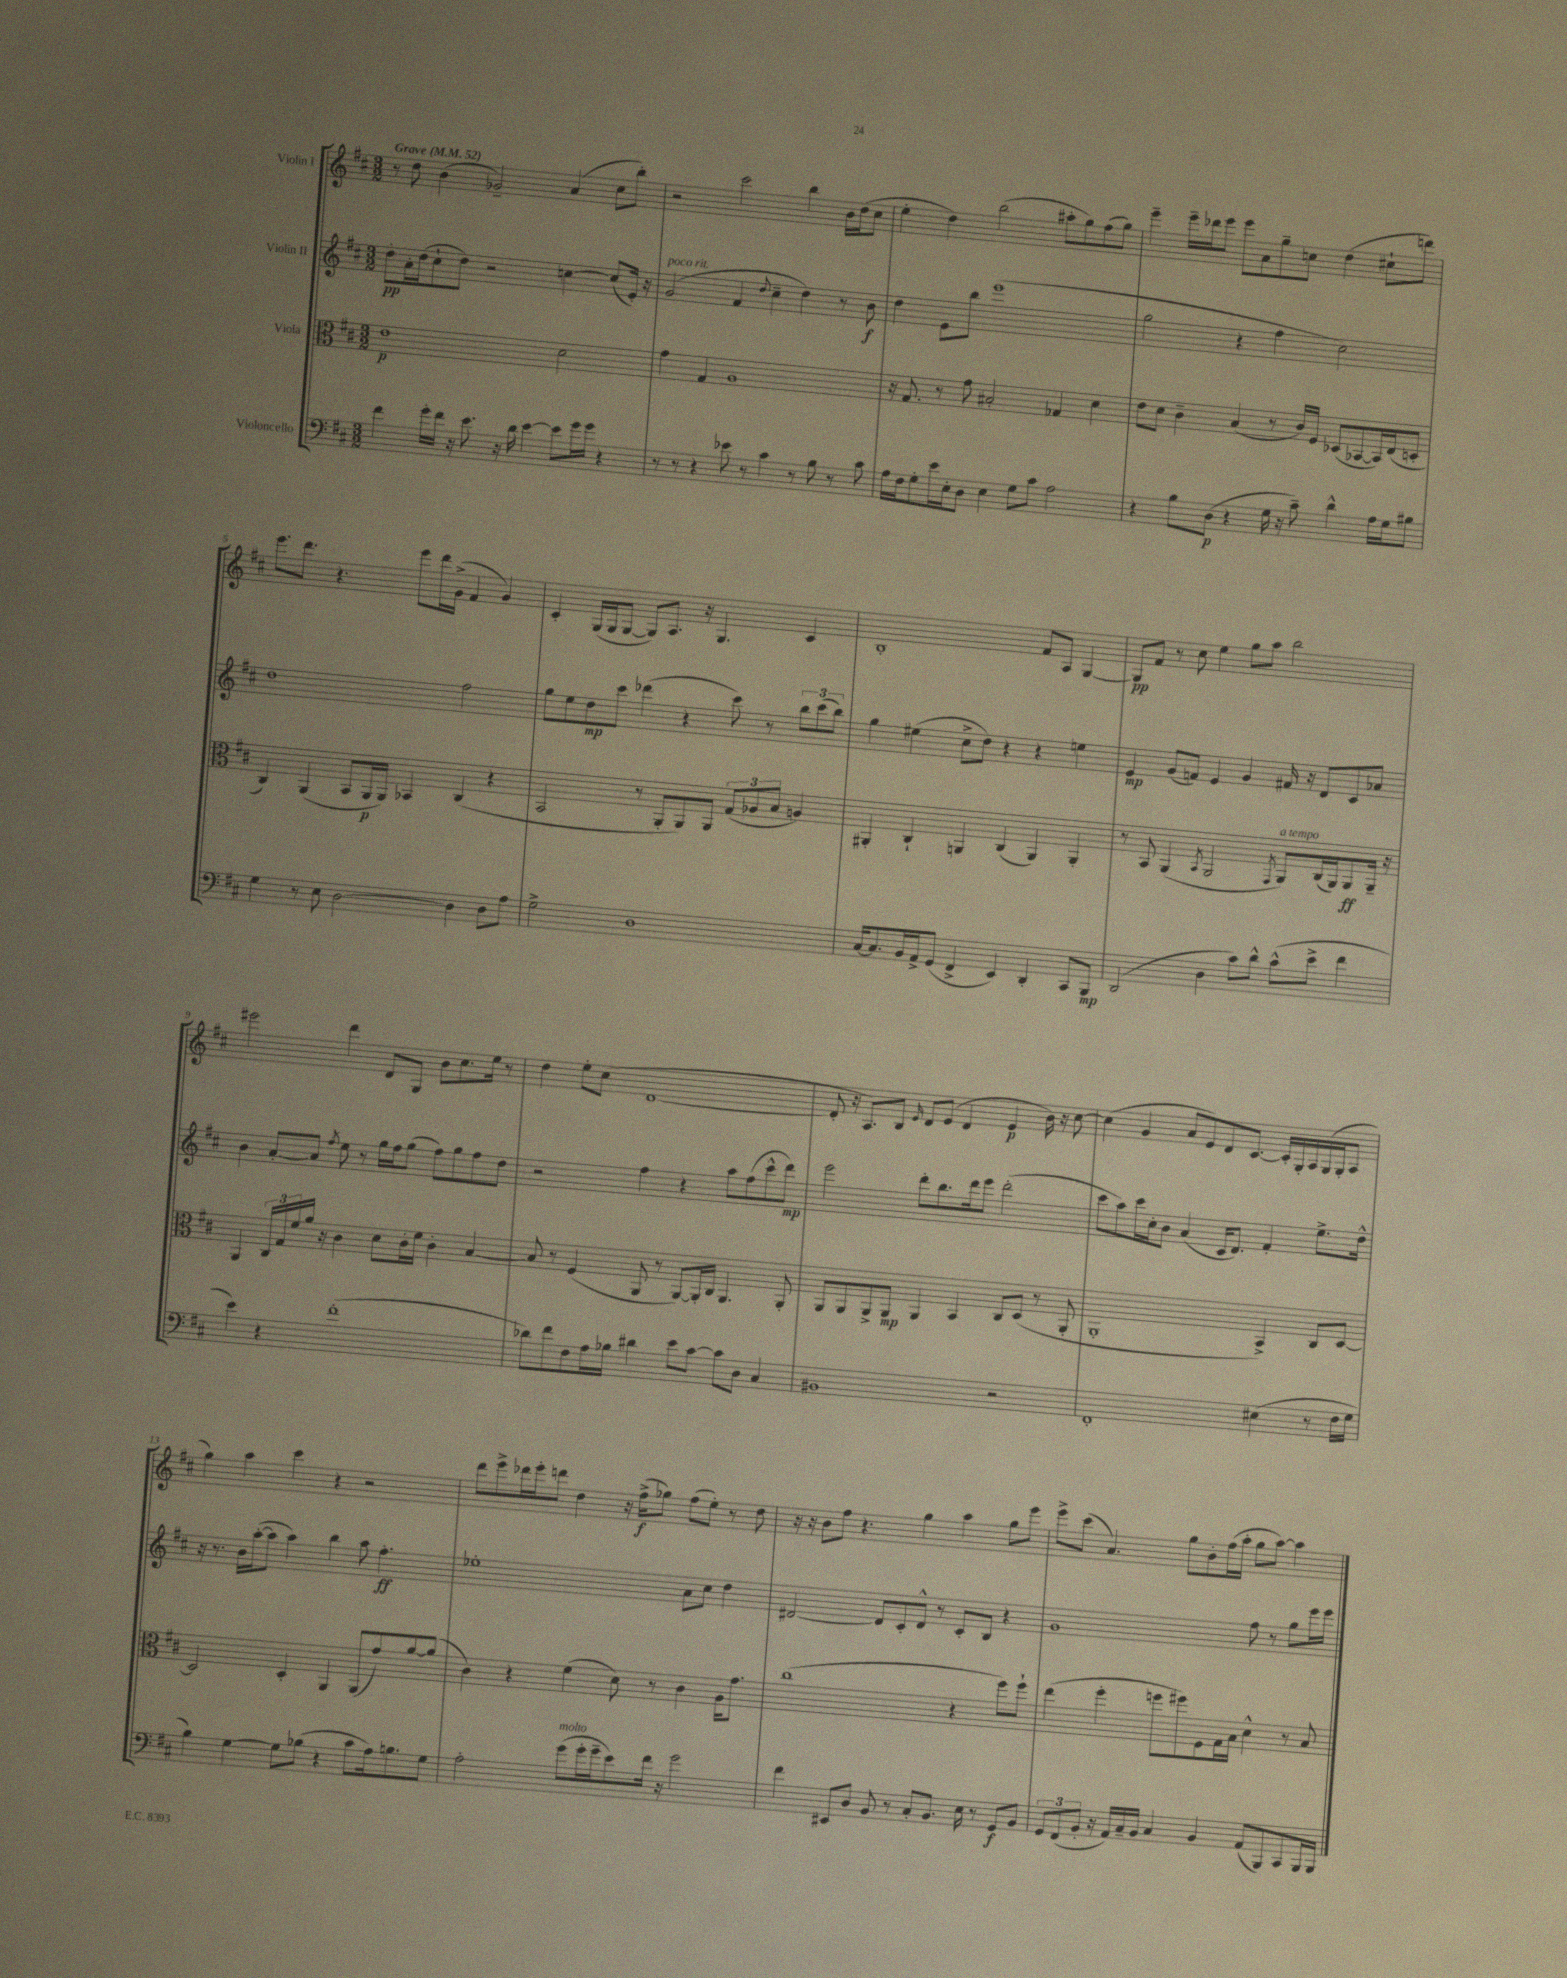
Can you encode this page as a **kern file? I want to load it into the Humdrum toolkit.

**kern	**kern	**kern	**kern
*staff4	*staff3	*staff2	*staff1
*clefF4	*clefC3	*clefG2	*clefG2
*k[f#c#]	*k[f#c#]	*k[f#c#]	*k[f#c#]
*M3/2	*M3/2	*M3/2	*M3/2
*MM52	*MM52	*MM52	*MM52
4f#	1e	8dd'	8r
.	.	16a'	8dd
.	.	(16dd	.
16g'	.	8cc#`	(4b
16f#	.	.	.
16r	.	8dd)	.
8.e	.	.	.
.	.	2r	2g-~)
16r	.	.	.
16d	.	.	.
[4e	.	.	.
8e]	2d	[4cc	(4a
16g	.	.	.
16g	.	.	.
4r	.	(8cc]	8cc#
.	.	16e')	8bb')
.	.	16r	.
=	=	=	=
8r	4g	(2g	2r
8r	.	.	.
4r	4G	.	.
8e-	1A	4f#	2ccc#
8r	.	.	.
.	.	8qqdd	.
4c#	.	4cc#~	.
8r	.	4dd)	4bb
8B	.	.	.
8r	.	8r	16b
.	.	.	(16dd
8c#	.	8b	8cc#
=	=	=	=
16A	16r	4dd	4ee'
16F#	8.G	.	.
8G'	.	.	.
16e	8r	8e	4dd)
16E'	.	.	.
8D	8g	8bb	.
4E	2B#'	(1eee	(2bb
8G	.	.	.
8c#	.	.	.
2A	4G-	.	8aa#'
.	.	.	8gg)
.	4d	.	(8ff#
.	.	.	8gg)
=	=	=	=
4r	8e	2gg	4eee~
.	8d	.	.
8B	4c#~	.	16eee~
.	.	.	16ddd-
(8D	.	.	8eee
4r	(4B	4r	8eee
.	.	.	8a
16G	8r	4ff#	8gg~
16r	.	.	.
8c#~)	16c#)	.	8cc
.	16F#	.	.
4d^^	(8D-	2cc#)	(4dd
.	[8BB-	.	.
16A	16BB-])	.	8cc#`
16G	(16E	.	.
8B#	8D'	.	8ddd)
=	=	=	=
4G	4C#)	1dd	8.eee
.	.	.	8.ddd
8r	(4AA	.	.
8E	.	.	4.r
[2D	8BB	.	.
.	16AA	.	.
.	16AA)	.	.
.	4BB-	.	8eee
.	.	.	16ddd
.	.	.	(16g^
4D]	(4C#	2ff#	4f#
8D	4r	.	4g)
8A	.	.	.
=	=	=	=
2G^	2BB	8gg	4c#'
.	.	8ee	.
.	.	8dd	(16G
.	.	.	16G
.	.	8ccc#	[8G
1D	8r	(4ddd-	8G])
.	8AA'	.	8.A
.	8AA)	4r	.
.	.	.	16r
.	8AA	.	4.G
.	(12G	8ccc#)	.
.	12A-	.	.
.	.	8r	.
.	12B	.	.
.	4A)	12bb	4c#
.	.	(12ccc#	.
.	.	12bb)	.
=	=	=	=
[16C#	4AA#'	4gg	1B'
8.C#]	.	.	.
16BB	4C#`	(4ee#	.
16AA^	.	.	.
(8GG	.	.	.
4FF#^	4AA	8cc#^	.
.	.	8dd)	.
4EE)	(4C#	4r	.
4DD'	4AA)	4r	8f#
.	.	.	8A
8CC#	4AA'	4ee	[4G
8BBB	.	.	.
=	=	=	=
(2DD	8r	4e	8G]
.	8BB	.	8f#
.	(4AA	(8g	8r
.	.	8f)	8cc#
.	8qBB	.	.
4D	2AA	4e	4ee
8c#)	.	4g	8gg
8d^^	.	.	8aa
.	8qGG	.	.
(8c#^^	8AA)	16f#	2bb
.	.	16r	.
8e^	(16C#	8d	.
.	16AA)	.	.
4f#	8AA	8c#	.
.	16AA~	8a-	.
.	16r	.	.
=	=	=	=
4e)	4AA	4b	2eee#
4r	24C#	[8a'	.
.	24G	.	.
.	24f#	.	.
.	16a	8a]	.
.	16r	.	.
.	.	8qff#	.
(1f#'	4c#	8ee	4ddd
.	.	8r	.
.	8d	16gg	8d
.	.	16ff#	.
.	16c#'	(8gg	8G
.	16f#	.	.
.	4c#'	8ff#)	8b
.	.	8gg	8.cc#
.	[4B	8ff#	.
.	.	.	16ee
.	.	8dd	8r
=	=	=	=
8d-)	8B]	2r	4dd
8f#	8r	.	.
8F#	(4F#	.	8ee'
16A	.	.	(8cc#
16B-	.	.	.
4d#	8AA	4ff#	[1d
.	8r	.	.
8e	[8AA)	4r	.
[8c#	16AA']	.	.
.	16C#	.	.
8c#]	4.AA	8aa	.
8D	.	(8ff#	.
4C#	.	8ccc#^^	.
.	8AA'	8ddd)	.
=	=	=	=
1BB#	8AA	2eee	8d']
.	8AA	.	16r
.	.	.	8.A)
.	8AA^	.	.
.	8AA	.	8B
.	.	.	16qqe
.	4AA	8ddd'	8d
.	.	8.bb	(8e
.	4BB	.	4d
.	.	16ddd	.
.	.	8eee	.
2r	8C#	(2ddd'	4e
.	(8D	.	.
.	8r	.	16b)
.	.	.	16r
.	8AA'	.	[8cc#
=	=	=	=
1FF#'	1AA'	8ccc#	(4cc#]
.	.	8aa)	.
.	.	16ccc#	4g
.	.	16cc#'	.
.	.	8b	.
.	.	(4a	8a
.	.	.	8e)
.	.	16c#	8d
.	.	8.d)	.
.	.	.	[8.c#
(4E#	4BB^)	4f#'	.
.	.	.	16c#']
.	.	.	16G'
.	.	.	16A
8r	8C#	8.ee^	(16G
.	.	.	16G'
16F#	[8D	.	8A
16G	.	16dd^^	.
=	=	=	=
4B)	2D]	16r	4gg)
.	.	8.r	.
[4G	.	16b	4aa
.	.	([16aa'	.
.	.	8aa]	.
8G]	4D'	4aa)	4ccc#
(8B-	.	.	.
4r	4AA	4bb	4r
8c#	(8AA	8aa	2r
16A)	8g)	4.ff#'	.
8.B	.	.	.
.	[8a	.	.
8G	(8a]	.	.
=	=	=	=
2A'	4c#)	1ee-'	8ddd
.	.	.	8eee^
.	4r	.	16ddd-
.	.	.	16eee'
.	.	.	8ddd
(8g	(4f#	.	4dd
16g'	.	.	.
16g~	.	.	.
8e)	8d)	.	16r
.	.	.	(16ff#^
16f#	8r	.	8gg-)
16r	.	.	.
2g	4c#	8a	(8ff#
.	.	8cc#	8ee')
.	16A	4dd	8r
.	8.g	.	.
.	.	.	8dd
=	=	=	=
4f#	(1cc#	[2d#	16r
.	.	.	16r
.	.	.	8b
8EE#	.	.	8ff#
8D	.	.	4.r
8BB	.	8d#]	.
8r	.	8c#'	.
8C#'	.	8d#^^	4gg
8.BB	.	8r	.
.	4r	8c#'	4aa
16E	.	.	.
8r	.	8B	.
8GG	8ff#)	4r	8gg
8BB	8ff#`	.	8eee
=	=	=	=
12GG	(4ee	1g	8eee^
(12FF#	.	.	.
.	.	.	(8ccc#
12BB'	.	.	.
16r	4ff#'	.	4.a)
16AA)	.	.	.
16C#~	.	.	.
16BB	.	.	.
4C#	8ff	.	.
.	8ff#)	.	8gg
4BB	8F#	.	8b'
.	16G	.	(16ff#
.	16B	.	16aa'
(8AA	4d^^	8ff#	8gg
8BBB)	.	8r	[8aa)
8CC#	8r	8gg	4aa]
16BBB	8B	16eee	.
16BBB	.	16eee	.
==	==	==	==
*-	*-	*-	*-
